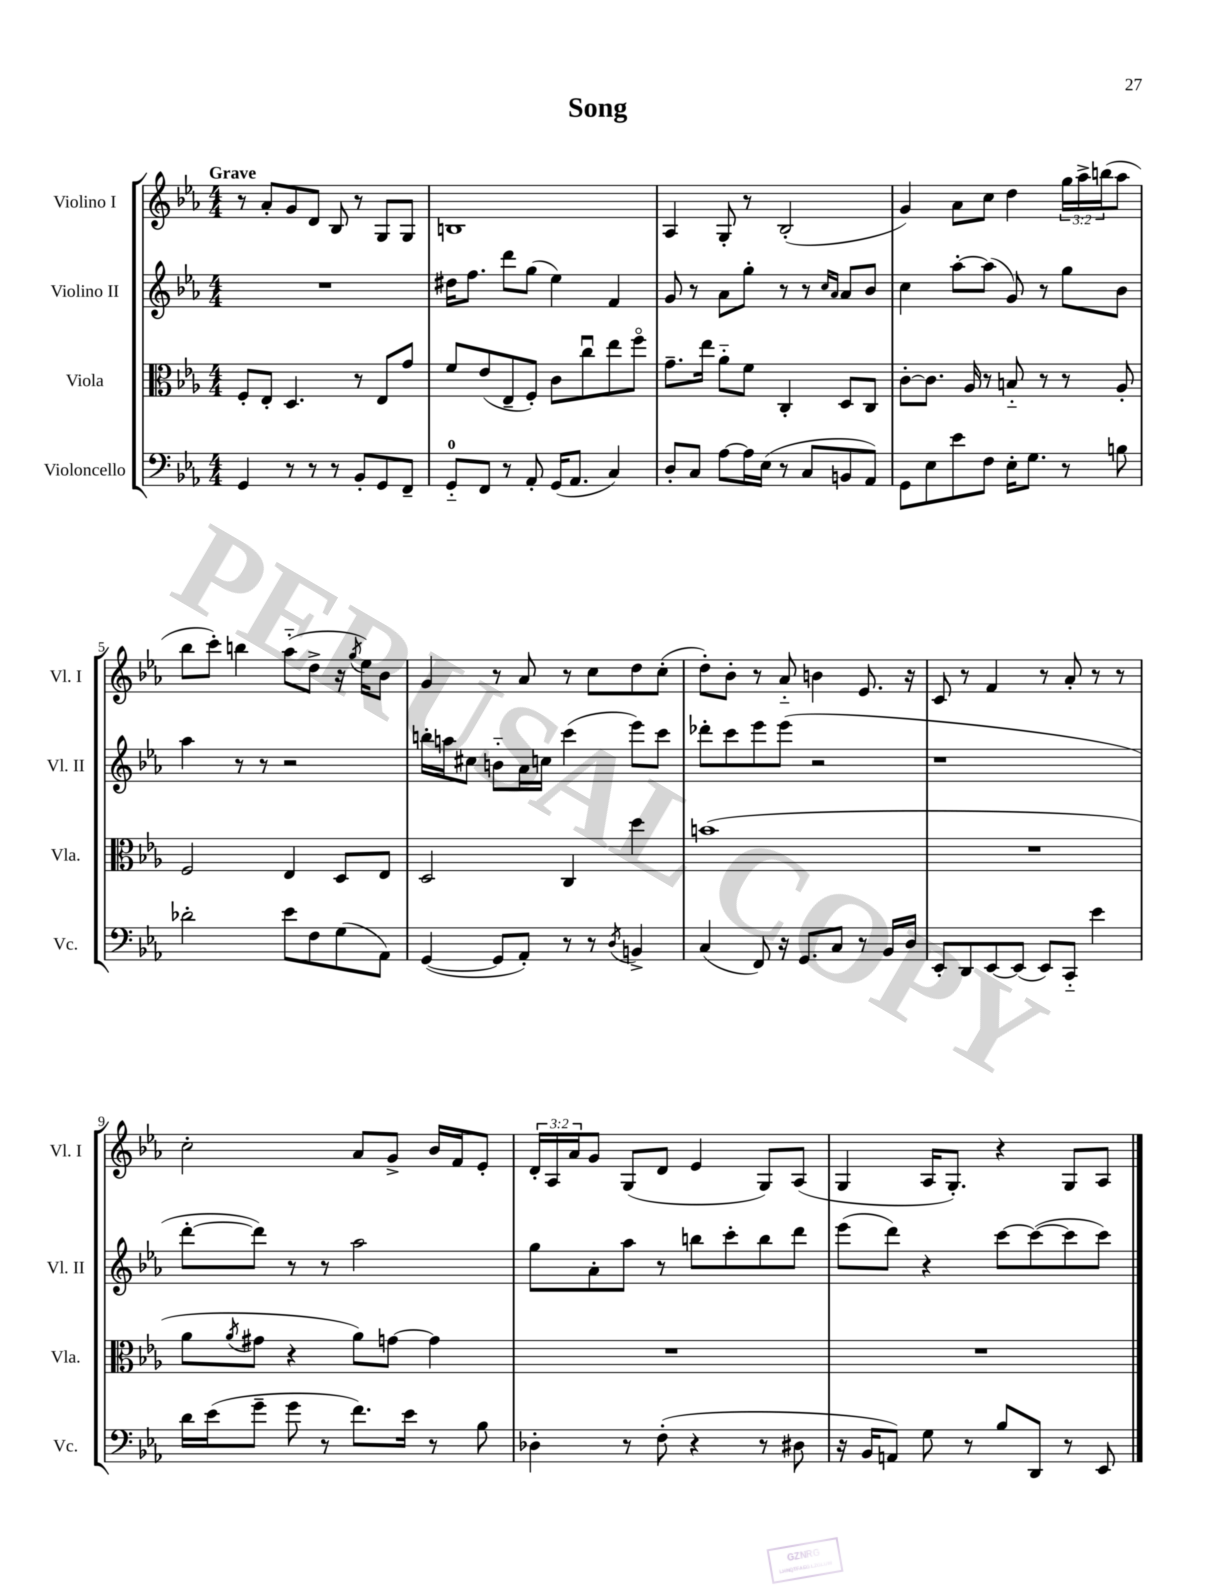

**kern	**kern	**kern	**kern
*part4	*part3	*part2	*part1
*staff4	*staff3	*staff2	*staff1
*I"Violoncello	*I"Viola	*I"Violino II	*I"Violino I
*I'Vc.	*I'Vla.	*I'Vl. II	*I'Vl. I
*clefF4	*clefC3	*clefG2	*clefG2
*k[b-e-a-]	*k[b-e-a-]	*k[b-e-a-]	*k[b-e-a-]
*M4/4	*M4/4	*M4/4	*M4/4
=1	=1	=1	=1
!	!	!	!LO:TX:a:B:t=Grave
4GG/	8F'/L	1r	8r
.	8E-'/J	.	8a-'/L
8r	4.D/	.	8g/
8r	.	.	8d/J
8r	.	.	8B-/
8BB-'/L	8r	.	8r
8GG/	8E-/L	.	8G/L
8FF~/J	8g/J	.	8G/J
=2	=2	=2	=2
8GG/L	8f/L	16dd#X\KL	1Bn
.	.	8.ff\J	.
8FF/J	(8e-/	.	.
8r	8E-~/	8ddd\L	.
8AA-'/	8F'/J)	(8gg\J	.
(16GG/KL	8c\L	4ee-\)	.
8.AA-/J	.	.	.
.	8ccu\	.	.
4C/)	8ee-\	4f/	.
.	8ff\J	.	.
=3	=3	=3	=3
8D'/L	8.g~\L	8g/	4A-/
8C/J	.	8r	.
.	16ee-\Jk	.	.
[8A-\L	8a-\L	8a-\L	8G'/
16A-\L]	8f\J	8gg'\J	8r
(16E-\JJ	.	.	.
8r	4C'/	8r	(2B-'/
8C/L	.	8r	.
.	.	16qqcc/LL	.
.	.	16qqa-/JJ	.
8BBn/	8D/L	8a-/L	.
8AA-/J)	8C/J	8b-/J	.
=4	=4	=4	=4
8GG\L	[8c'\L	4cc\	4g/)
8E-\	8.c\J]	.	.
8e-\	.	[8aa-'\L	8a-\L
.	16A-/	.	.
8F\J	8r	(8aa-\J]	8cc\J
16E-'\KL	8Bn/	8g/)	4dd\
8.G\J	.	.	.
.	8r	8r	.
8r	8r	8gg\L	24gg\LL
.	.	.	24aa-^\
.	.	.	(24bbn\J
8Bn\	8A-'/	8b-\J	8aa-\J
!!LO:LB:g=z
=5	=5	=5	=5
2d-X'\	2F/	4aa-\	8bb-\L
.	.	.	8ccc'\J)
.	.	8r	4bbn\
.	.	8r	.
8e-\L	4E-/	2r	(8aa-\L
8F\	.	.	8dd^\J
(8G\	8D/L	.	16r
.	.	.	8qgg/
.	.	.	16ee-\KL)
8AA-\J)	8E-/J	.	8b-\J
=6	=6	=6	=6
([4GG/	2D/	16bbn'\LL	4g/
.	.	16aan\J	.
.	.	8cc#X\J	.
8GG/L]	.	8bn\L	8r
8AA-'/J)	.	16a-\L	8a-/
.	.	16ccn\JJ	.
8r	4C/	(4ccc\	8r
8r	.	.	8cc\L
8qD/	.	.	.
4BBn^/	4dd\	8eee-\L)	8dd\
.	.	8ccc\J	(8cc'\J
=7	=7	=7	=7
(4C/	(1bn	8ddd-X'\L	8dd'\L)
.	.	8ccc\	8b-'\J
8FF/)	.	8eee-\	8r
16r	.	(8eee-\J	8a-/
8.GG/L	.	.	.
.	.	2r	4bn\
8C/J	.	.	.
8r	.	.	8.e-/
16BB-/LL	.	.	.
16D/JJ	.	.	16r
=8	=8	=8	=8
8EE-'/L	1r	1r	8c/
8DD/	.	.	8r
[8EE-/	.	.	4f/
(8EE-/J]	.	.	.
8EE-/L)	.	.	8r
8CC/J	.	.	8a-'/
4e-\	.	.	8r
.	.	.	8r
!!LO:LB:g=z
=9	=9	=9	=9
16d\LL	8a-\L	[8ddd'\L	2cc'\
(16e-\J	.	.	.
.	8qa-/	.	.
8g~\J	8g#X\J	8ddd\J])	.
8g\	4r	8r	.
8r	.	8r	.
8.f\L)	8a-\L)	2aa-\	8a-/L
.	[8gn\J	.	8g^/J
16e-\Jk	.	.	.
8r	4g\]	.	16b-/LL
.	.	.	16f/J
8B-\	.	.	8e-'/J
=10	=10	=10	=10
4D-X'\	1r	8gg\L	24d'/LL
.	.	.	24A-/
.	.	.	24a-/J
.	.	8a-'\	8g/J
8r	.	8aa-\J	(8G/L
(8F'\	.	8r	8d/J
4r	.	8bbn\L	4e-/
.	.	8ccc'\	.
8r	.	8bb\	8G/L)
8D#X\	.	8ddd\J	(8A-/J
=11	=11	=11	=11
16r	1r	(8eee-\L	4G/
16BB-/KL	.	.	.
8AAn/J)	.	8ddd\J)	.
8G\	.	4r	16A-/KL
.	.	.	8.G'/J)
8r	.	.	.
8B-/L	.	[8ccc\L	4r
8DD/J	.	(8ccc\_	.
8r	.	8ccc\]	8G/L
8EE-/	.	8ccc\J)	8A-/J
==	==	==	==
*-	*-	*-	*-
